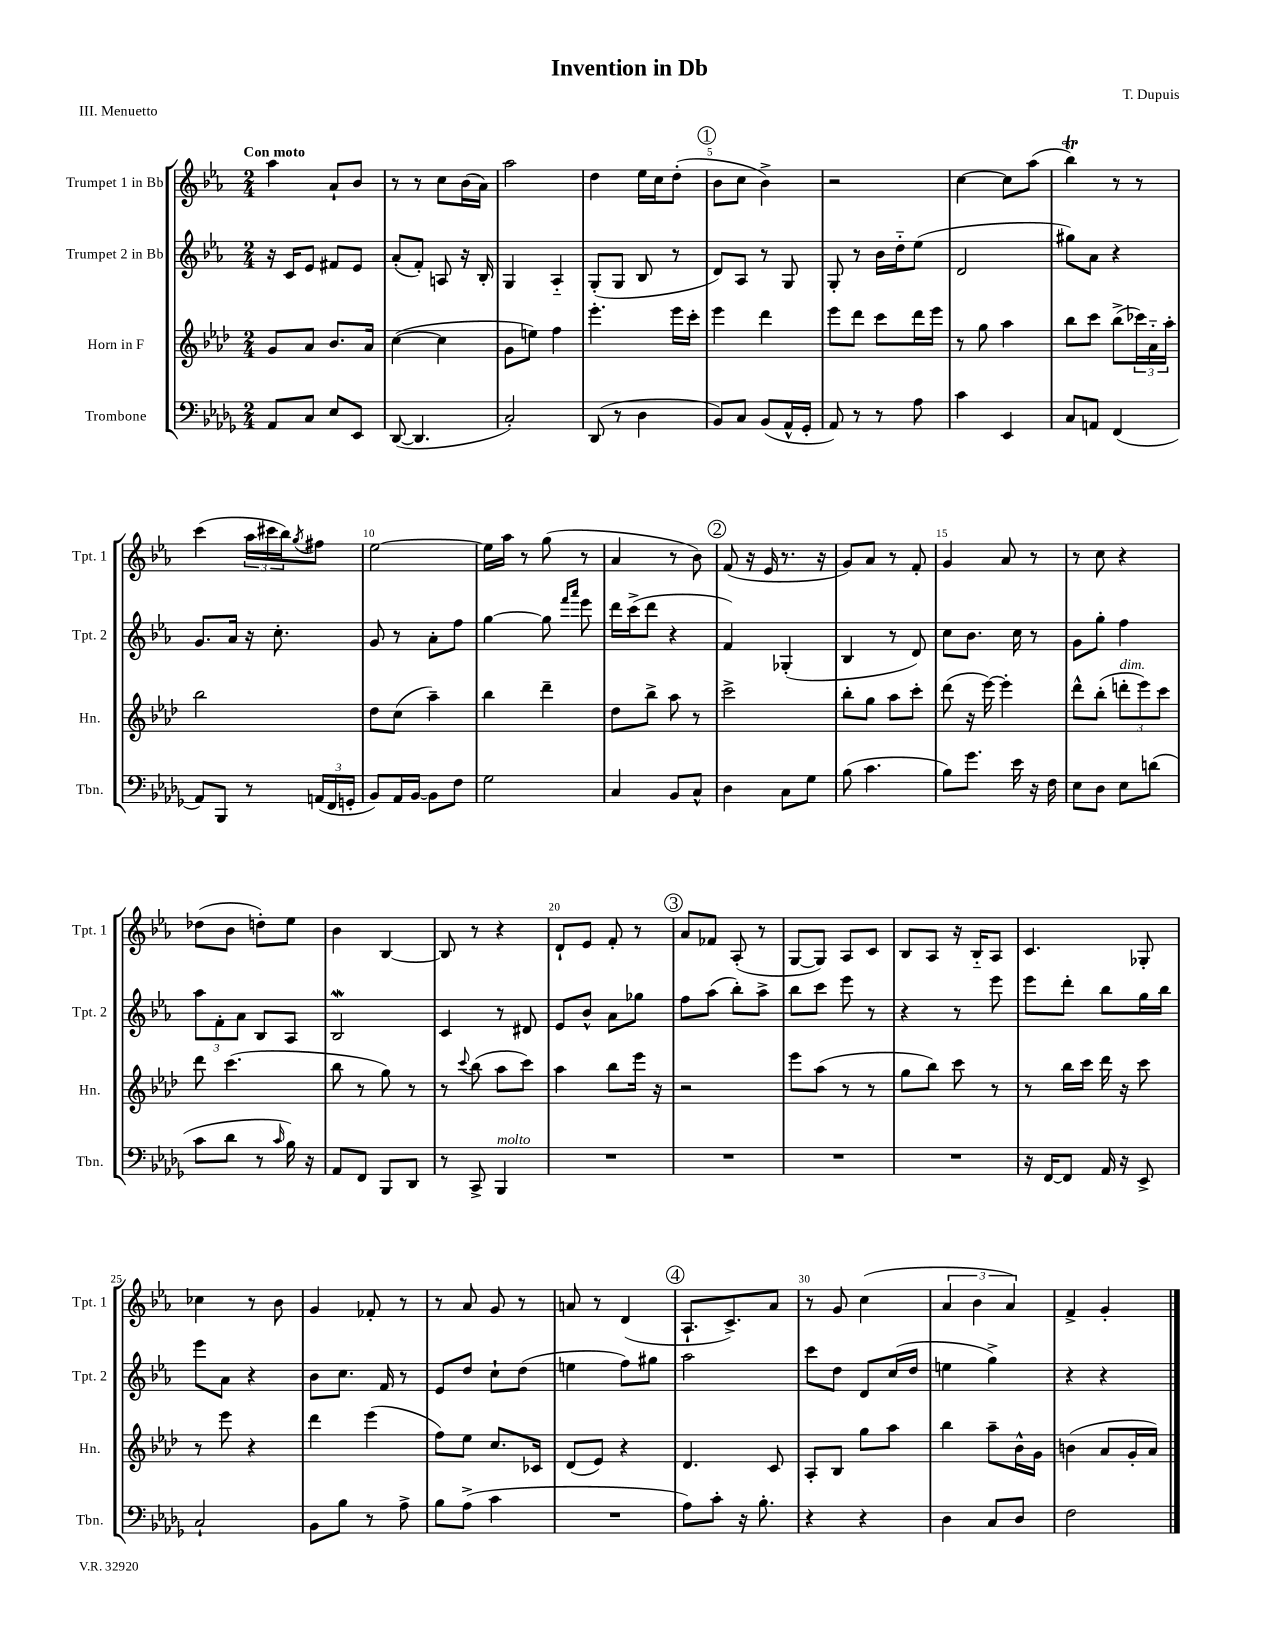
\header { title = "Invention in Db" composer = "T. Dupuis" piece = "III. Menuetto" }
<<
\new StaffGroup <<
\new Staff = "s0" \with { instrumentName = "Trumpet 1 in Bb" shortInstrumentName = "Tpt. 1" } {
    \clef treble \key ees \major \numericTimeSignature \time 2/4 \tempo "Con moto"
    aes''4 aes'8-! bes'8 |
    r8 r8 c''8 bes'16( aes'16) |
    aes''2 |
    d''4 ees''16 c''16 d''8-.( |
    \mark \markup { \circle "1" } bes'8 c''8 bes'4->) |
    r2 |
    c''4~ c''8 aes''8( |
    bes''4\trill) r8 r8 |
    c'''4( \tuplet 3/2 { aes''16 cis'''16 bes''16) } \acciaccatura { g''8 } fis''8 |
    ees''2~ |
    ees''16 aes''16 r8 g''8( r8 |
    aes'4 r8 bes'8) |
    \mark \markup { \circle "2" } f'8( r16 ees'16 r8. r16 |
    g'8) aes'8 r8 f'8-. |
    g'4 aes'8 r8 |
    r8 c''8 r4 |
    des''8( bes'8 d''8-.) ees''8 |
    bes'4 bes4~ |
    bes8 r8 r4 |
    d'8-! ees'8 f'8-. r8 |
    \mark \markup { \circle "3" } aes'8 fes'8 aes8-.( r8 |
    g8~ g8) aes8 c'8 |
    bes8 aes8 r16 bes16-_ aes8 |
    c'4. ges8-. |
    ces''4 r8 bes'8 |
    g'4 fes'8-. r8 |
    r8 aes'8 g'8 r8 |
    a'8 r8 d'4( |
    \mark \markup { \circle "4" } aes8.-! c'8.->) aes'8 |
    r8 g'8 c''4( |
    \tuplet 3/2 { aes'4 bes'4 aes'4) } |
    f'4-> g'4-. \bar "|." |
}
\new Staff = "s1" \with { instrumentName = "Trumpet 2 in Bb" shortInstrumentName = "Tpt. 2" } {
    \clef treble \key ees \major \numericTimeSignature \time 2/4
    r16 c'16 ees'8 fis'8 ees'8 |
    aes'8-.( f'8-.) a8 r16 bes16-. |
    g4 aes4-_ |
    g8-.( g8 bes8 r8 |
    \mark \markup { \circle "1" } d'8) aes8 r8 g8 |
    g8-. r8 bes'16 d''16-_ ees''8( |
    d'2 |
    gis''8) aes'8 r4 |
    g'8. aes'16 r16 c''8.-. |
    g'8 r8 aes'8-. f''8 |
    g''4~ g''8 \grace { f'''16 aes'''16 } ees'''8 |
    d'''16 c'''16->( d'''8 r4 |
    \mark \markup { \circle "2" } f'4) ges4-.( |
    bes4 r8 d'8) |
    c''8 bes'8. c''16 r8 |
    g'8 g''8-. f''4 |
    \tuplet 3/2 { aes''8 f'8-. aes'8 } bes8 aes8 |
    bes2\mordent |
    c'4 r8 dis'8 |
    ees'8 bes'8-^ aes'8 ges''8 |
    \mark \markup { \circle "3" } f''8 aes''8( bes''8-.) aes''8-> |
    bes''8 c'''8 ees'''8 r8 |
    r4 r8 ees'''8 |
    ees'''8 d'''8-. bes''8 g''16 bes''16 |
    ees'''8 aes'8 r4 |
    bes'8 c''8. f'16 r8 |
    ees'8 d''8 c''8-! d''8( |
    e''4 f''8) gis''8 |
    \mark \markup { \circle "4" } aes''2 |
    c'''8 d''8 d'8 c''16( d''16 |
    e''4 g''4->) |
    r4 r4 \bar "|." |
}
\new Staff = "s2" \with { instrumentName = "Horn in F" shortInstrumentName = "Hn." } {
    \clef treble \key aes \major \numericTimeSignature \time 2/4
    g'8 aes'8 bes'8. aes'16 |
    c''4~( c''4 |
    g'8 e''8) f''4 |
    ees'''4.-. ees'''16 c'''16-. |
    \mark \markup { \circle "1" } ees'''4 des'''4 |
    ees'''8 des'''8 c'''8 des'''16 ees'''16 |
    r8 g''8 aes''4 |
    bes''8 c'''8 bes''8->( \tuplet 3/2 { ces'''16) aes'16-_ aes''16-. } |
    bes''2 |
    des''8 c''8( aes''4--) |
    bes''4 des'''4-- |
    des''8 bes''8-> aes''8 r8 |
    \mark \markup { \circle "2" } c'''2-> |
    bes''8-. g''8 aes''8 c'''8-. |
    des'''8( r16 ees'''16~) ees'''4-. |
    des'''8-^ bes''8-.( \tuplet 3/2 { d'''8-.^\markup { \italic "dim." } ees'''8) c'''8 } |
    des'''8 c'''4.( |
    bes''8 r8 g''8) r8 |
    r8 \appoggiatura { c'''8 } bes''8( aes''8 c'''8) |
    aes''4 bes''8 ees'''16 r16 |
    \mark \markup { \circle "3" } r2 |
    ees'''8 aes''8( r8 r8 |
    g''8 bes''8) c'''8 r8 |
    r8 bes''16 c'''16 des'''16 r16 c'''8 |
    r8 ees'''8 r4 |
    des'''4 ees'''4( |
    f''8) ees''8 c''8. ces'16 |
    des'8( ees'8) r4 |
    \mark \markup { \circle "4" } des'4. c'8 |
    aes8-. bes8 g''8 aes''8 |
    bes''4 aes''8-- bes'16-^ g'16 |
    b'4( aes'8 g'16-. aes'16) \bar "|." |
}
\new Staff = "s3" \with { instrumentName = "Trombone" shortInstrumentName = "Tbn." } {
    \clef bass \key des \major \numericTimeSignature \time 2/4
    aes,8 c8 ees8 ees,8 |
    des,8~( des,4. |
    c2-.) |
    des,8( r8 des4 |
    \mark \markup { \circle "1" } bes,8) c8 bes,8( aes,16-^ ges,16-. |
    aes,8) r8 r8 aes8 |
    c'4 ees,4 |
    c8 a,8 f,4( |
    aes,8) bes,,8 r8 \tuplet 3/2 { a,16( f,16 g,16-. } |
    bes,8) aes,16 bes,16~ bes,8 f8 |
    ges2 |
    c4 bes,8 c8-^ |
    \mark \markup { \circle "2" } des4 c8 ges8 |
    bes8( c'4. |
    bes8) ges'8. ees'16 r16 f16 |
    ees8 des8 ees8 d'8( |
    c'8 des'8 r8 \grace { c'16 } bes16) r16 |
    aes,8 f,8 bes,,8 des,8 |
    r8 c,8-> bes,,4^\markup { \italic "molto" } |
    R2 |
    \mark \markup { \circle "3" } R2 |
    R2 |
    R2 |
    r16 f,16~ f,8 aes,16 r16 ees,8-> |
    c2-! |
    bes,8 bes8 r8 aes8-> |
    bes8 aes8->( c'4 |
    R2 |
    \mark \markup { \circle "4" } aes8) c'8-. r16 bes8.-. |
    r4 r4 |
    des4 c8 des8 |
    f2 \bar "|." |
}
>>
>>
\layout { \context { \Score \override BarNumber.break-visibility = ##(#f #t #t) barNumberVisibility = #(every-nth-bar-number-visible 5) } }
